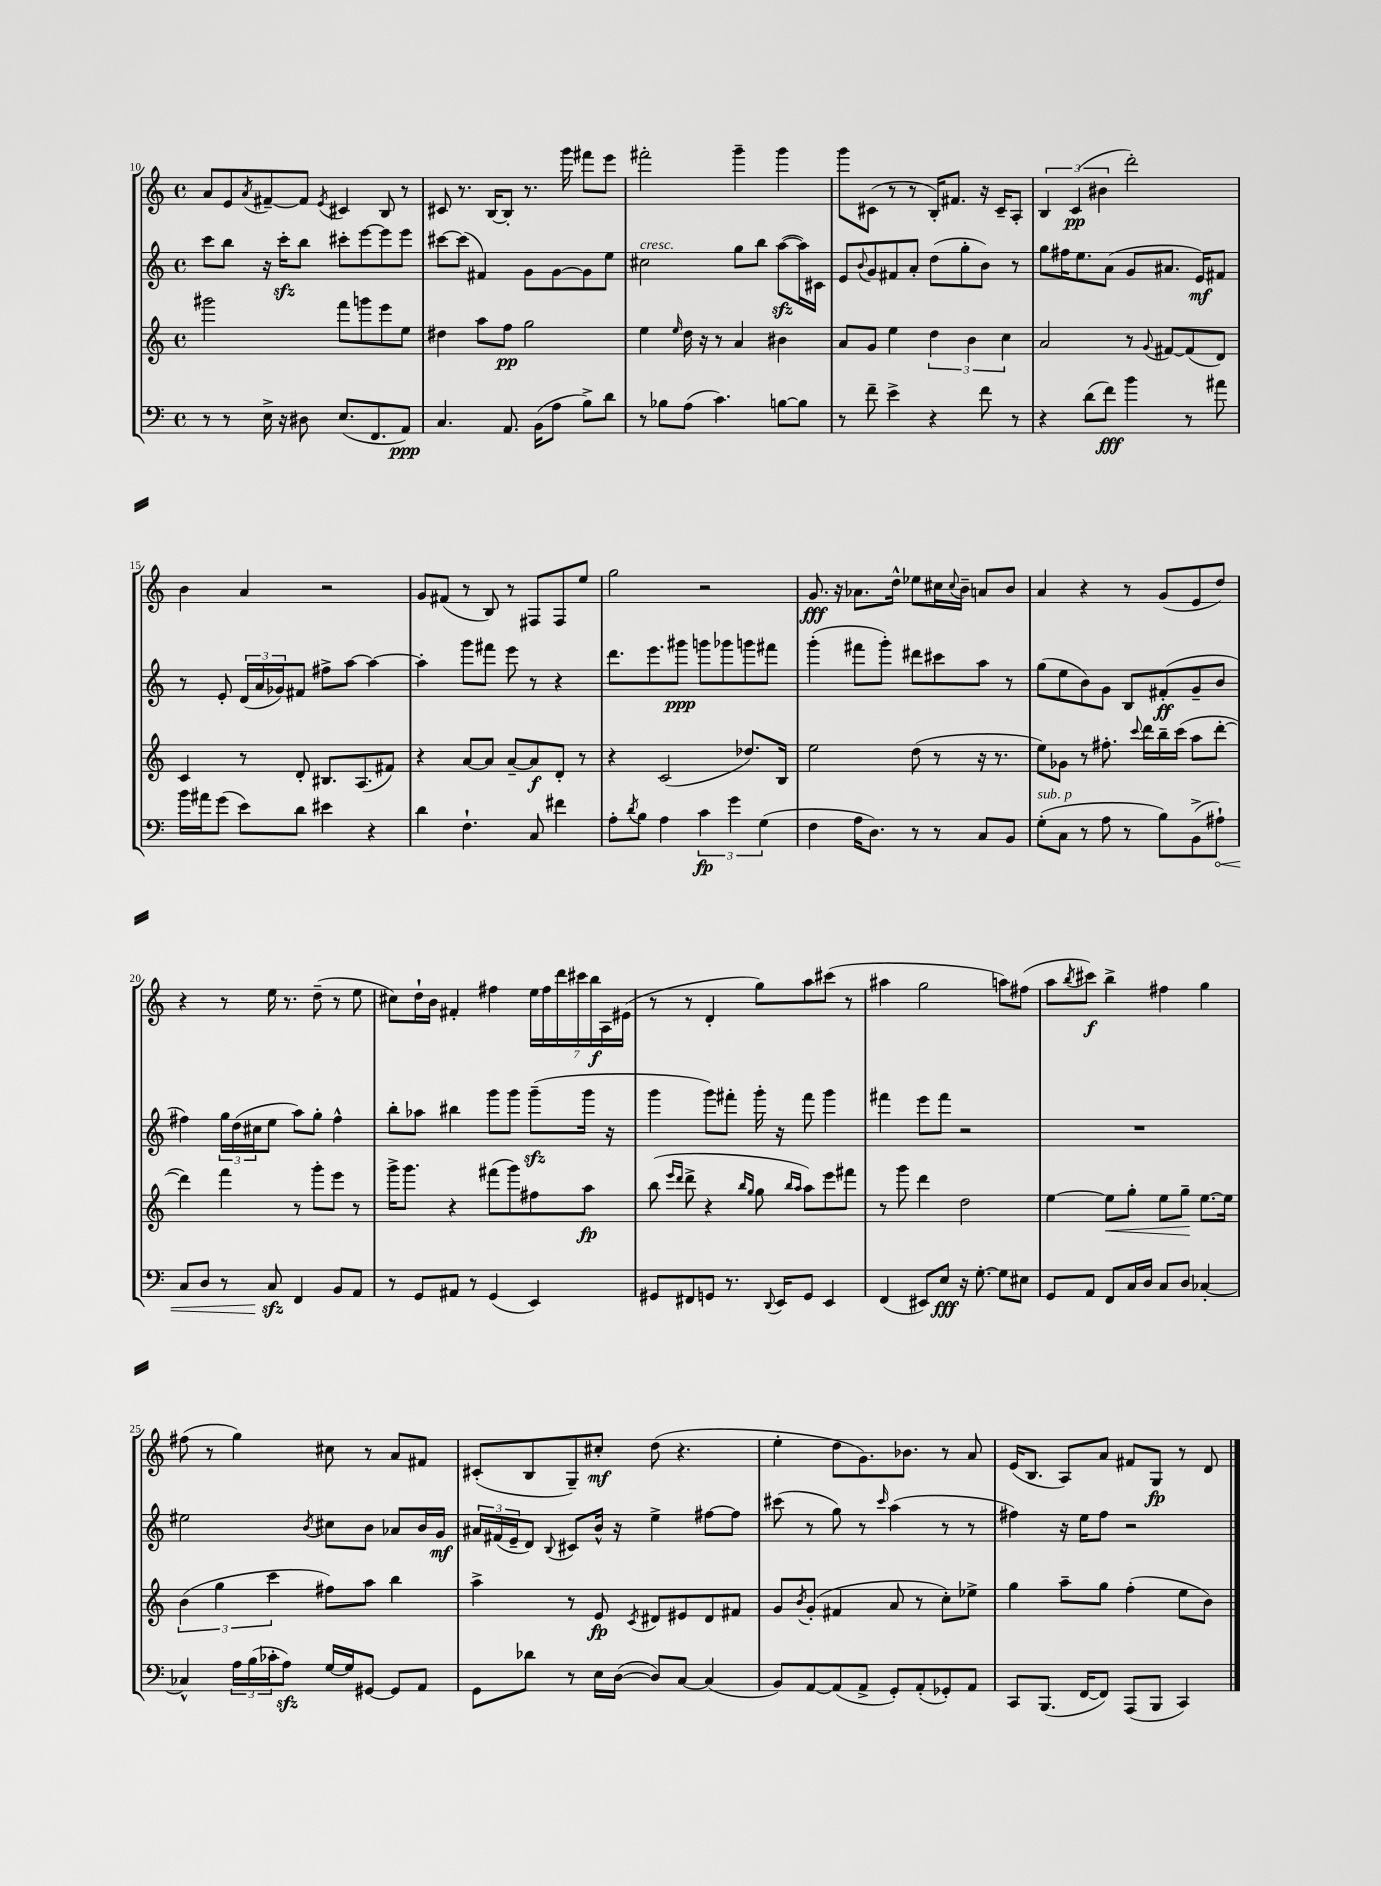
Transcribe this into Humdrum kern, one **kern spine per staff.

**kern	**kern	**kern	**kern
*staff4	*staff3	*staff2	*staff1
*clefF4	*clefG2	*clefG2	*clefG2
*k[]	*k[]	*k[]	*k[]
*M4/4	*M4/4	*M4/4	*M4/4
*met(c)	*met(c)	*met(c)	*met(c)
8r	2ggg#	8ccc	8a
8r	.	8bb	8e
.	.	.	8qa
16E^	.	16r	[8f#~
16r	.	16ccc'	.
8D#	.	8bb	8f#]
.	.	.	8qe
(8.E	8fff	8ccc#'	4c#
.	8ggg	[8eee	.
8.FF	.	.	.
.	8eee	8eee]	8B
8AA)	8ee	8eee	8r
=	=	=	=
4.C	4dd#	[8ccc#	8c#
.	.	(8ccc#]	8.r
.	8aa	4f#)	.
.	.	.	[16B
8.AA	8ff	.	8B']
.	2gg	8g	8.r
(16BB	.	.	.
8A	.	[8g	.
.	.	.	16ggg
8B^)	.	8g]	8fff#
8d	.	8ee	8eee
=	=	=	=
8r	4ee	2cc#	2fff#'
8B-	.	.	.
.	16qqee	.	.
(8A	16dd	.	.
.	16r	.	.
4.c)	8r	.	.
.	4a	8gg	4ggg~
.	.	8bb	.
[8B	4b#	([8aa	4ggg
8B]	.	16aa])	.
.	.	16c#	.
=	=	=	=
8r	8a	8e	8ggg
.	.	8qqb	.
8f~	8g	8g	(8c#
4e^	4ee	8f#	8r
.	.	8a'	8r
4r	6dd	(8dd	16B')
.	.	.	8.f#
.	.	8gg'	.
.	6b	.	.
8f	.	8b)	16r
.	.	.	16c#~
.	6cc	.	.
8r	.	8r	8A'
=	=	=	=
4r	2a	8gg	6B
.	.	16ff#	.
.	.	.	(6c
.	.	8.ee	.
(8d	.	.	.
.	.	.	6b#
8f)	.	(8a	.
4b	8r	8g	2ddd')
.	8qqg	.	.
.	[8f#	8.a#	.
8r	(8f#]	.	.
.	.	16e)	.
8a#	8d)	8f#	.
=	=	=	=
16b	4c	8r	4b
16a#	.	.	.
(8g	.	8e'	.
8e)	8r	(24d	4a
.	.	24a	.
.	.	24g-)	.
8d	8d'	8f#	.
4e#	8.B#	8ff#^	2r
.	.	[8aa	.
.	(8.A	.	.
4r	.	4aa_	.
.	8f#)	.	.
=	=	=	=
4d	4r	4aa']	8g
.	.	.	(8f#
4.F`	[8a	8ggg	8r
.	8a]	8fff#	8B)
.	[8a~	8eee	8r
8C	8a]	8r	8F#
4f#	8d'	4r	8F#
.	8r	.	8ee
=	=	=	=
8A'	4r	8.ddd	2gg
8qd	.	.	.
8B	.	.	.
.	.	8.eee	.
4A	(2c	.	.
.	.	8ggg#	.
6c	.	8ggg	2r
.	.	8ggg-	.
6g	.	.	.
.	8.dd-)	8ggg	.
(6G	.	.	.
.	.	8fff#	.
.	16B	.	.
=	=	=	=
4F	2ee	(4ggg'	8.g
.	.	.	16r
16A	.	8fff#	8.a-
8.D)	.	.	.
.	.	8ggg')	.
.	.	.	16dd^^
8r	(8dd	8ddd#	8ee-
8r	8r	8ccc#	16cc#
.	.	.	8qqcc#
.	.	.	16b~
8C	16r	8aa	8a
.	8.r	.	.
8BB	.	8r	8b
=	=	=	=
(8G'	8ee)	(8gg	4a
8C	8g-	8ee	.
8r	8r	8b)	4r
8A	8.ff#'	8g	.
8r	.	8B	8r
.	8qqccc	.	.
.	16ddd	.	.
8B)	16bb~	(8f#'	(8g
.	(16ccc	.	.
(8BB^	8aa	8g~	8e
8A#`)	[8ddd'	8b	8dd)
=	=	=	=
8C	4ddd])	4ff#)	4r
8D	.	.	.
8r	4fff	24gg	8r
.	.	(24dd	.
.	.	24cc#	.
8C	.	8ee	16ee
.	.	.	8.r
4FF	8r	8aa)	.
.	8ggg'	8gg'	(8dd~
8BB	8eee	4ff#^^	8r
8AA	8r	.	8ee
=	=	=	=
8r	16ggg^	8bb'	8cc#)
.	8.ggg	.	.
8GG	.	8aa-	16dd`
.	.	.	16b
8AA#	4r	4bb#	4f#'
8r	.	.	.
(4GG	(8fff#	8ggg	4ff#
.	8ggg)	8ggg	.
4EE)	8ff#	(8ggg~	28ee
.	.	.	28ff#
.	.	.	28ddd
.	.	.	28ccc#
.	8aa	16ggg	.
.	.	.	28bb
.	.	.	28A
.	.	16r	.
.	.	.	(28e#
=	=	=	=
8GG#	(8bb	4ggg	8r
.	16qqeee	.	.
.	16qqddd	.	.
8FF#	8ddd^	.	8r
8GG	4r	8ggg)	4d'
8.r	.	8fff#'	.
.	16qqbb	.	.
.	16qqgg	.	.
.	8gg	16ggg'	8gg)
8qqDD	.	.	.
16EE	.	16r	.
.	16qqbb	.	.
.	16qqaa	.	.
8GG	8aa)	8fff#	8aa
4EE	8eee	4ggg	(8ccc#
.	8fff#	.	8r
=	=	=	=
(4FF	8r	4fff#	4aa#
.	8ggg	.	.
8EE#)	4ddd	8eee	2gg
8E	.	8fff#	.
16r	2dd	2r	.
[8.G'	.	.	.
8G]	.	.	8aa)
8E#	.	.	(8ff#
=	=	=	=
8GG	[4ee	1r	8aa
.	.	.	8qbb
8AA	.	.	8ccc#)
8FF	8ee]	.	4bb^
16C	8gg'	.	.
16D	.	.	.
8C	8ee	.	4ff#
8D	8gg~	.	.
[4C-'	[8.ee	.	4gg
.	16ee]	.	.
=	=	=	=
4C-^^]	(6b	2ee#	(8ff#
.	.	.	8r
.	6gg	.	.
24A	.	.	4gg)
(24B	.	.	.
24c-'	6ccc	.	.
8A)	.	.	.
.	.	8qb	.
[16G	8ff#)	8cc#	8cc#
16G]	.	.	.
[8GG#	8aa	8b	8r
8GG#]	4bb	8a-	8a
8AA	.	16b	8f#
.	.	16g	.
=	=	=	=
8GG	4aa^	24a#	(8c#'
.	.	(24f#	.
.	.	24e~	.
8d-	.	8d)	8B
.	.	8qqB	.
8r	8r	8c#	8G~)
16E	8e	16b^^	8cc#'
([16D	.	16r	.
.	8qc	.	.
8D])	8d#	4ee^	(8dd
[8C	8e#	.	4.r
(4C]	8d#	[8ff#	.
.	8f#	8ff#]	.
=	=	=	=
8BB)	8g	(8ccc#	4ee'
.	8qb	.	.
[8AA	(8g'	8r	.
(8AA]	4f#	8gg)	8dd
8AA^	.	8r	8.g)
.	.	16qqccc#	.
8GG')	8a	(4aa	.
.	.	.	8.b-
(8AA'	8r	.	.
8GG-')	8cc')	8r	8r
8AA	8ee-^	8r	8a
=	=	=	=
8CC	4gg	4ff#)	(16e
.	.	.	8.B
(8.BBB	.	.	.
.	8aa~	16r	8A)
[16FF	.	16ee	.
8FF])	8gg	8ff#	8a
(8AAA	(4ff'	2r	8f#
8BBB	.	.	8G
4CC)	8ee	.	8r
.	8b)	.	8d
==	==	==	==
*-	*-	*-	*-
